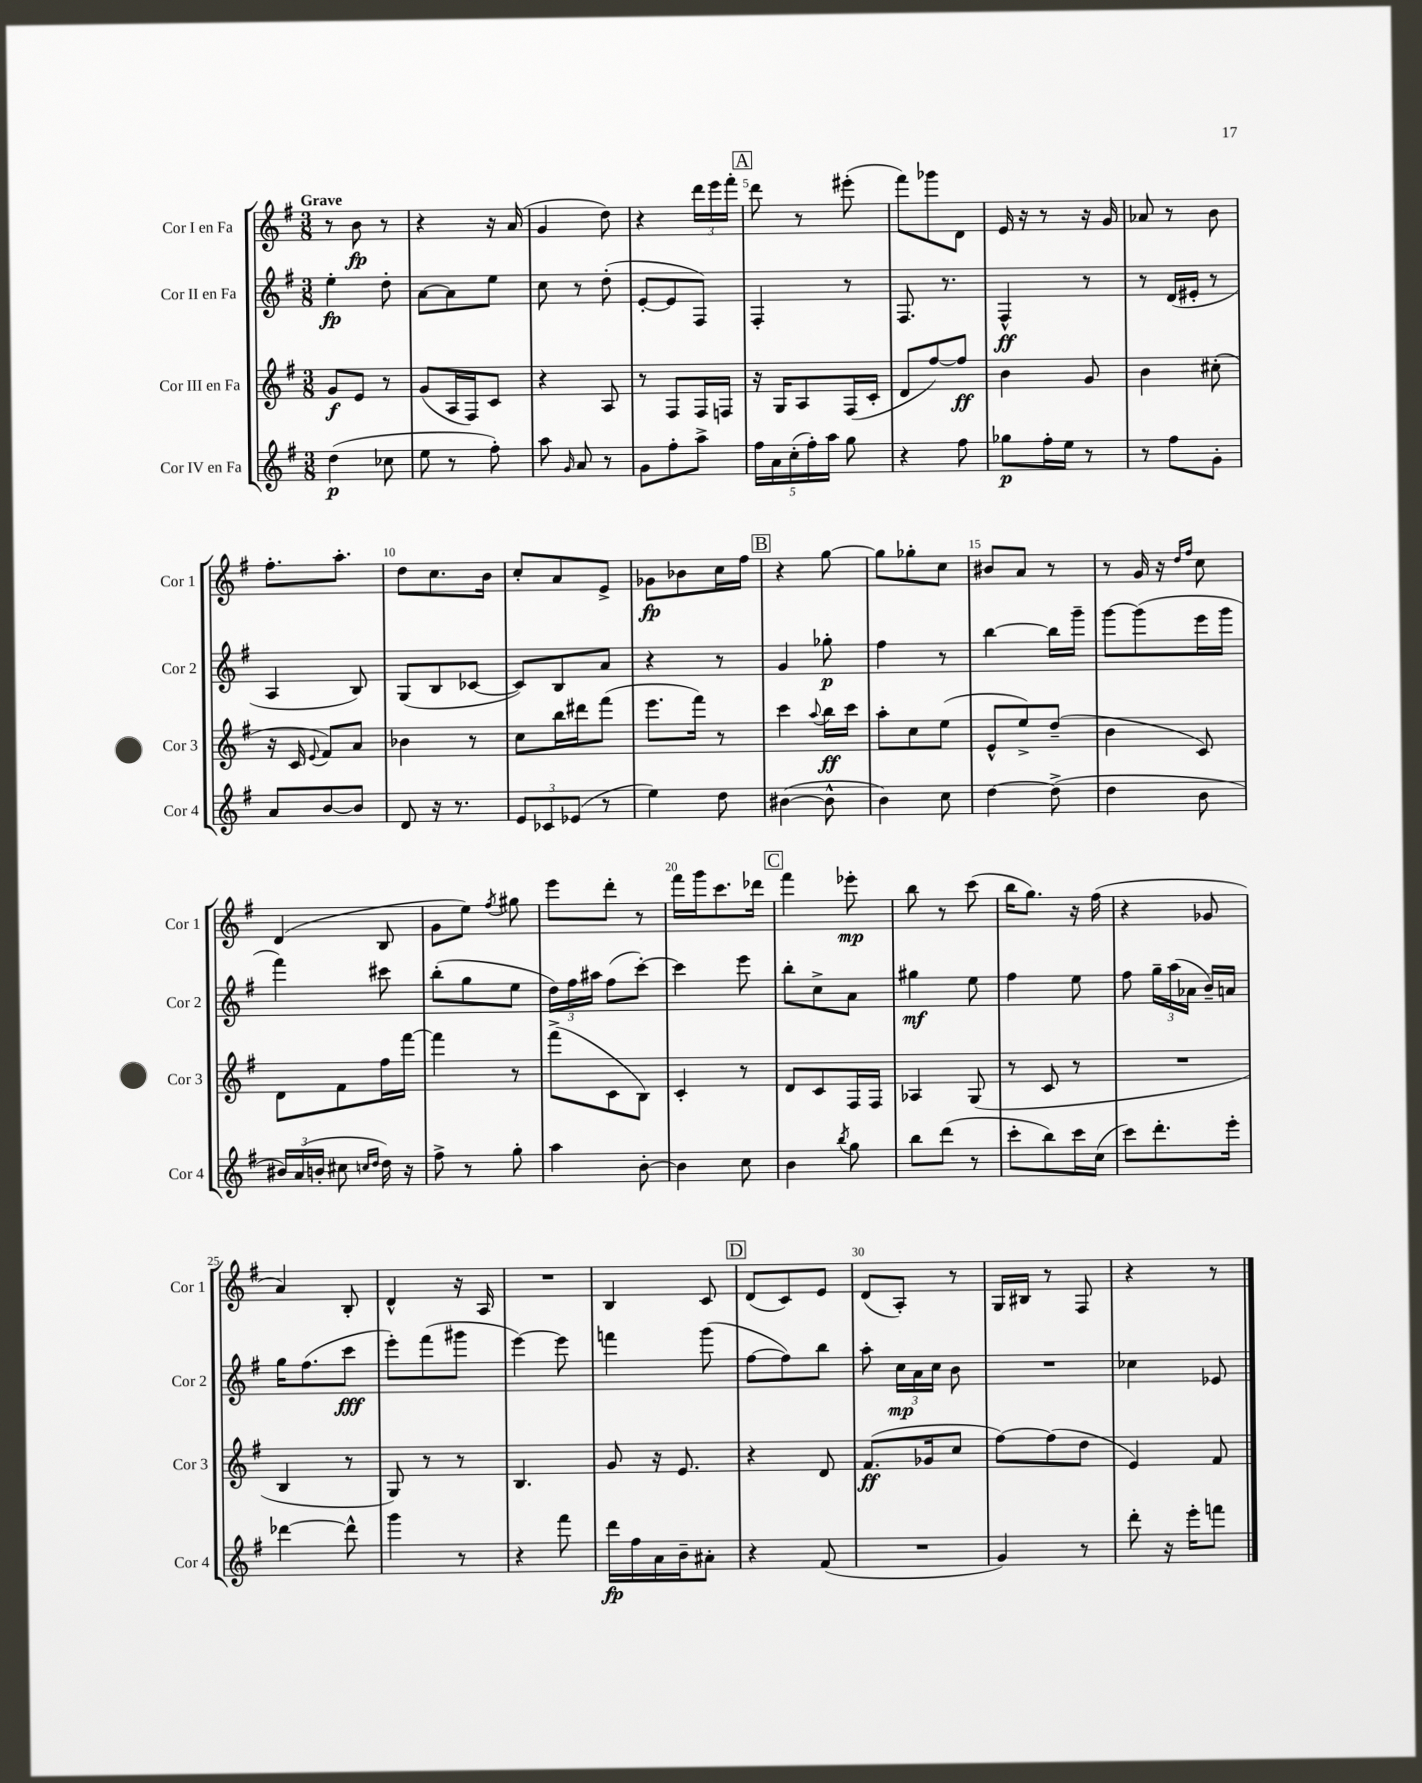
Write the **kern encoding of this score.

**kern	**kern	**kern	**kern
*staff4	*staff3	*staff2	*staff1
*clefG2	*clefG2	*clefG2	*clefG2
*k[f#]	*k[f#]	*k[f#]	*k[f#]
*M3/8	*M3/8	*M3/8	*M3/8
(4dd	8g	4ee'	8r
.	8e	.	8b
8cc-	8r	8dd'	8r
=	=	=	=
8ee	(8g	[8a	4r
8r	16A	8a]	.
.	16F#)	.	.
8ff#')	8c	8ee	16r
.	.	.	(16a
=	=	=	=
8aa	4r	8cc	4g
16qqg	.	.	.
8a	.	8r	.
8r	8A	(8dd'	8dd)
=	=	=	=
8g	8r	[8e'	4r
8ff#'	8F#	8e]	.
8aa^	16F#	8F#)	24ddd
.	.	.	24eee
.	16F	.	.
.	.	.	24fff#'
=	=	=	=
20ff#	16r	4F#'	8ddd
20a	.	.	.
.	16G	.	.
(20cc'	.	.	.
.	8A	.	8r
20ff#')	.	.	.
20aa	.	.	.
8gg	(16F#	8r	(8eee#'
.	16c'	.	.
=	=	=	=
4r	8d	8.F#	8fff#)
.	[8ff#)	.	8ggg-
.	.	8.r	.
8ff#	8ff#]	.	8d
=	=	=	=
8gg-	4b	4F#^^	16e
.	.	.	16r
16ff#'	.	.	8r
16ee	.	.	.
8r	8g	8r	16r
.	.	.	16g
=	=	=	=
8r	4b	8r	8a-
8ff#	.	(16d	8r
.	.	16e#'	.
8g'	(8cc#'	8r	8b
=	=	=	=
8a	16r	4A	8.ff#'
.	16c	.	.
.	8qqe	.	.
[8b	8f#)	.	.
.	.	.	8.aa'
8b]	8a	8B)	.
=	=	=	=
8d	4b-	(8G	8dd
16r	.	8B	8.cc
8.r	.	.	.
.	8r	[8c-	.
.	.	.	16b
=	=	=	=
12e	8cc	8c-])	8cc'
12c-	.	.	.
.	16bb	8B	8a
(12e-	.	.	.
.	16ddd#	.	.
8r	(8fff#	8a	8e^
=	=	=	=
4ee)	8.eee	4r	8g-
.	.	.	8b-
.	16fff#)	.	.
8dd	8r	8r	16cc
.	.	.	16ff#
=	=	=	=
([4b#	4ccc	4g	4r
.	8qqaa	.	.
8b#^^]	16bb	8gg-'	[8gg
.	16ccc	.	.
=	=	=	=
4b)	8aa'	4ff#	8gg]
.	8cc	.	8gg-'
8cc	(8ee	8r	8cc
=	=	=	=
[4dd	8e^^	[4bb	8b#
.	8ee^)	.	8a
(8dd^]	(8dd~	16bb]	8r
.	.	16ggg~	.
=	=	=	=
4dd	4b	[8ggg	8r
.	.	(8ggg]	16g
.	.	.	16r
.	.	.	16qqdd
.	.	.	16qqff#
8b	8c)	16eee	8cc
.	.	16ggg	.
=	=	=	=
24b#)	8d	4fff#)	(4d
(24a	.	.	.
24b'	.	.	.
8cc#	8f#	.	.
16qqcc	.	.	.
16qqdd	.	.	.
16dd)	16ff#	8ccc#	8B
16r	[16fff#	.	.
=	=	=	=
8ff#^	4fff#]	(8bb'	8g
8r	.	8gg	8ee)
.	.	.	8qff#
8gg'	8r	8ee	8gg#
=	=	=	=
4aa	(8fff#^	24dd)	8eee
.	.	24ff#	.
.	.	24aa#	.
.	8c	(8ff#	8ddd'
[8b'	8B)	[8ccc')	8r
=	=	=	=
4b]	4c'	4ccc]	16fff#
.	.	.	16ggg
.	.	.	8.ccc
8cc	8r	8eee	.
.	.	.	16ddd-
=	=	=	=
4b	8d	8bb'	4fff#
.	8c	8cc^	.
8qbb	.	.	.
8gg	16F#	8a	8eee-'
.	16F#	.	.
=	=	=	=
8bb	4A-	4gg#	8bb
(8ddd	.	.	8r
8r	(8G	8ee	(8ccc
=	=	=	=
8ccc'	8r	4ff#	16bb
.	.	.	8.gg)
8bb)	8c	.	.
16ccc	8r	8ee	16r
(16cc	.	.	(16ff#
=	=	=	=
8ccc)	4.r	8ff#	4r
8.ddd'	.	24gg~	.
.	.	(24aa	.
.	.	24a-	.
.	.	16b~)	8g-
16eee'	.	16a	.
=	=	=	=
[4ddd-	4B	16gg	4a)
.	.	(8.ff#	.
8ddd-^^]	8r	8ccc	8B'
=	=	=	=
4ggg	8G)	8eee')	4d^^
.	8r	(8fff#	.
8r	8r	8ggg#	16r
.	.	.	16A
=	=	=	=
4r	4.B	[4eee)	4.r
8fff#	.	8eee]	.
=	=	=	=
16ddd	8g	4fff	4B
16ff#	.	.	.
16a	16r	.	.
16b~	8.e	.	.
8a#'	.	(8ggg	8c
=	=	=	=
4r	4r	[8ff#	(8d
.	.	8ff#])	8c)
(8f#	8d	8bb	8e
=	=	=	=
4.r	(8.f#	8aa'	(8d
.	.	24cc	8A')
.	.	24a	.
.	16g-	.	.
.	.	24cc	.
.	8cc	8b	8r
=	=	=	=
4g)	[8ff#)	4.r	16G
.	.	.	16B#
.	(8ff#]	.	8r
8r	8dd	.	8F#
=	=	=	=
8ddd'	4e)	4cc-	4r
16r	.	.	.
16eee'	.	.	.
8fff	8f#	8e-	8r
==	==	==	==
*-	*-	*-	*-
